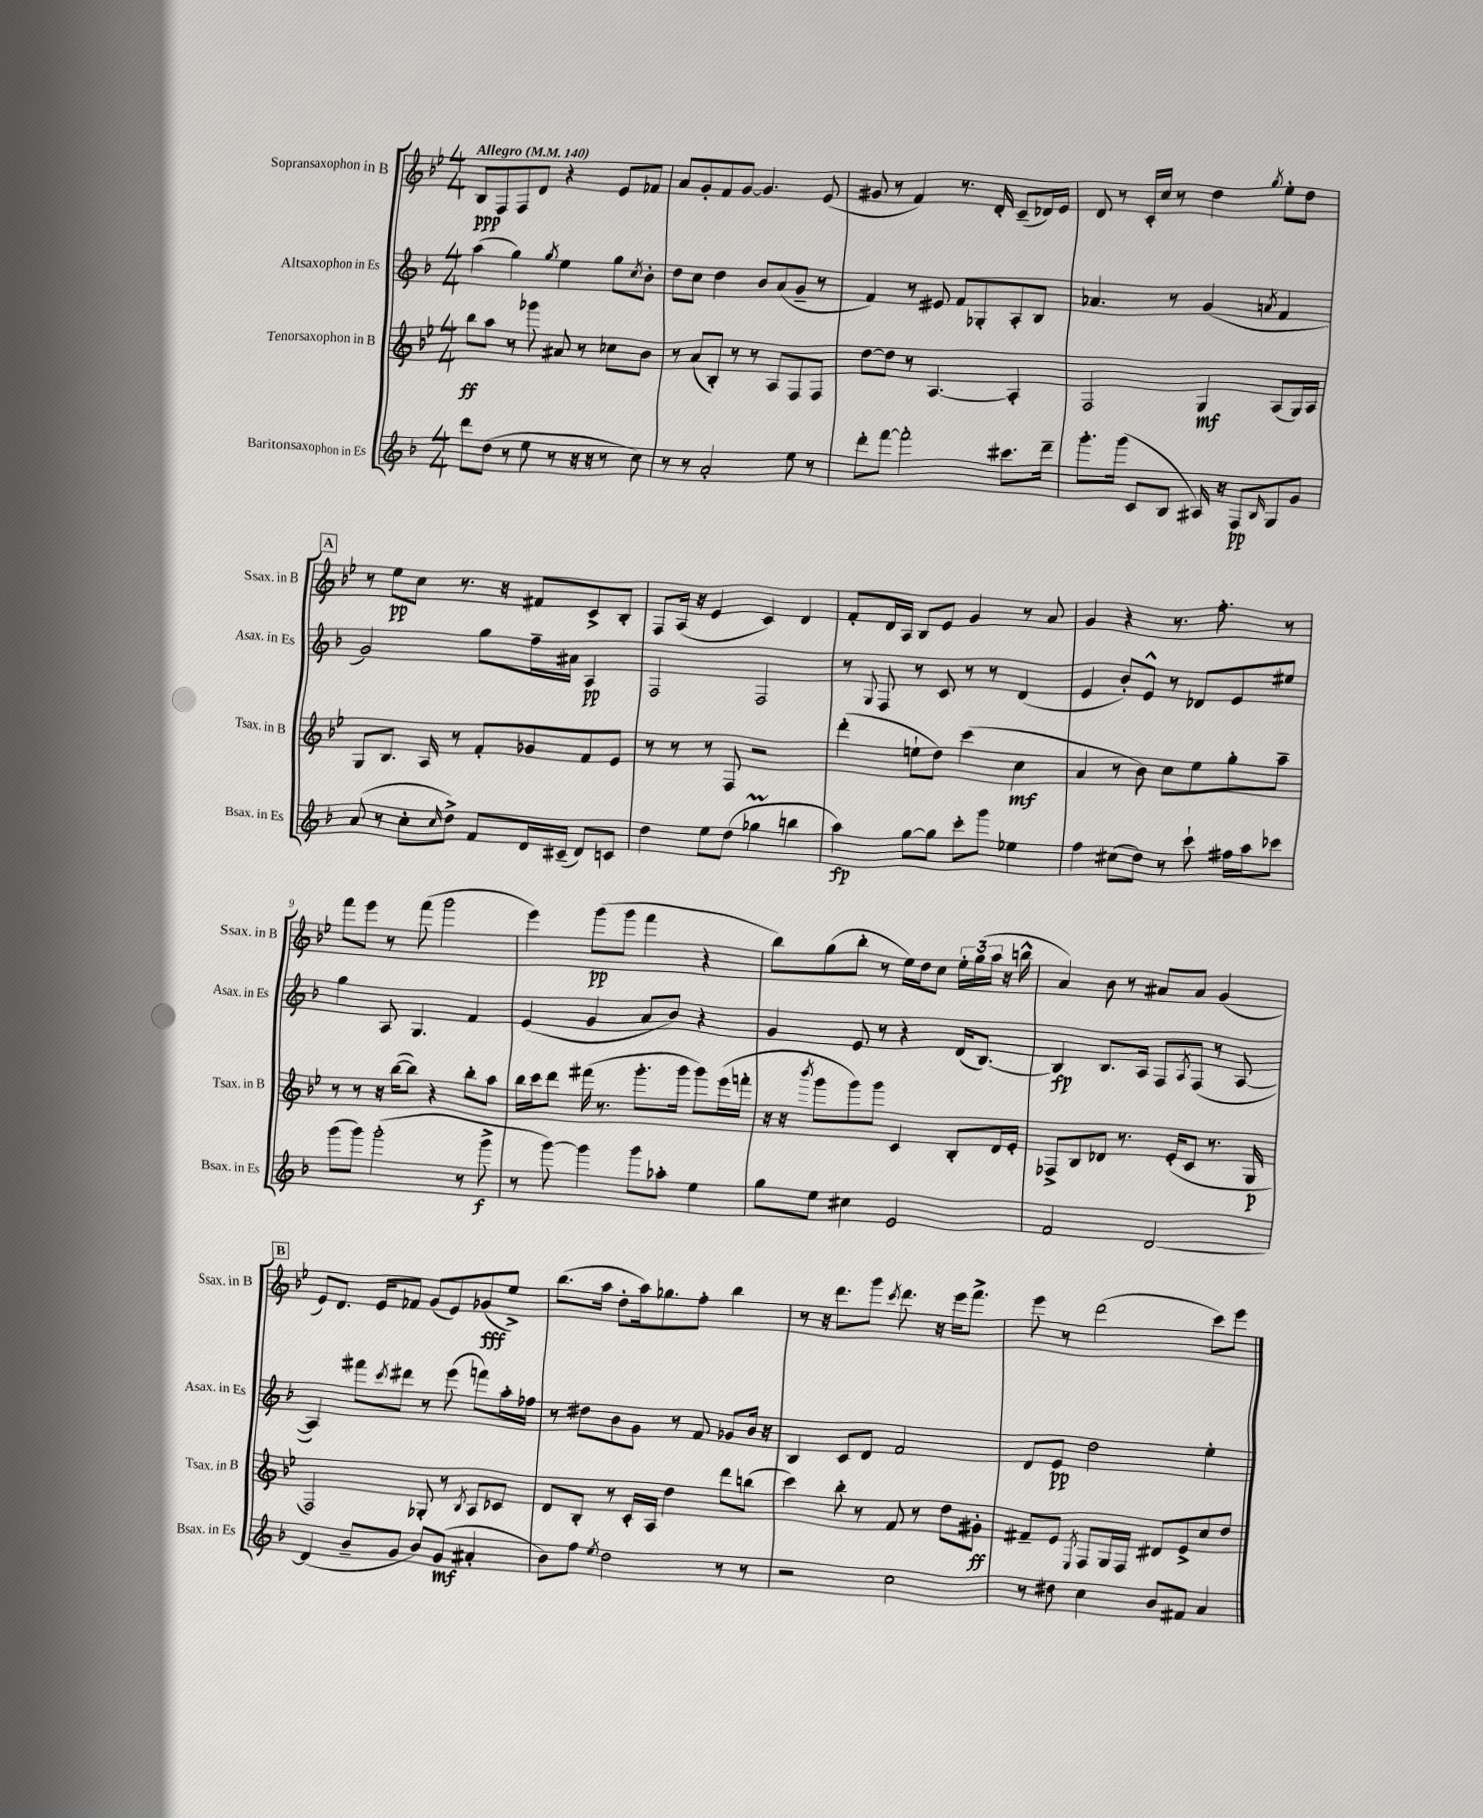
<<
\new StaffGroup <<
\new Staff = "s0" \with { instrumentName = "Sopransaxophon in B" shortInstrumentName = "Ssax. in B" } {
    \clef treble \key bes \major \numericTimeSignature \time 4/4 \tempo "Allegro" 4 = 140
    bes8\ppp f8 f8 d'8 r4 ees'8 fes'8 |
    a'8 g'8-. f'8 g'8~ g'4. ees'8( |
    gis'8 r8 f'4) r8. d'16-. c'8--( des'16) ees'16 |
    d'8 r8 c'16-. c''16 r8 d''4 \acciaccatura { g''8 } ees''8-. d''8 |
    \mark \markup { \box "A" } r8 ees''8\pp c''8 r8. r16 fis'8 c'8-> bes8-. |
    f8 a16( r16 ees'4 c'4) d'4 |
    f'8-. d'16 a16 bes8 ees'8 g'4 r8 a'8 |
    g'4 r4 r8. f''8.-. r8 |
    f'''8 ees'''8 r8 f'''8( g'''2 |
    ees'''4) g'''8\pp( g'''8 f'''4 r4 |
    bes''8) g''8( bes''8-. r8 ees''16) d''16 c''8 \tuplet 3/2 { ees''16-. g''16( a''16 } r16 b''16-^ |
    a'4) bes'8 r8 ais'8 ais'8 g'4( |
    \mark \markup { \box "B" } ees'8) d'8. ees'16 fes'8 g'8( ees'8) ges'8\fff( ees''8->) |
    bes''8.( a''16 d''8-. a''16) ges''8. f''8-. bes''4 |
    r8 r16 d'''8. g'''8 \acciaccatura { c'''8 } d'''8. r16 ees'''16 f'''8.-> |
    ees'''8 r8 d'''2( c'''8) ees'''8 \bar "|." |
}
\new Staff = "s1" \with { instrumentName = "Altsaxophon in Es" shortInstrumentName = "Asax. in Es" } {
    \clef treble \key f \major \numericTimeSignature \time 4/4
    a''4( g''4) \acciaccatura { g''8 } e''4 g''8 \acciaccatura { c''8 } bes'8-. |
    d''8 c''8 d''4 bes'8 a'8( g'8-- r8 |
    f'4) r8 eis'8 f'8 ges8-. a8-. bes8 |
    aes'4. r8 g'4( \acciaccatura { a'8 } f'4 |
    \mark \markup { \box "A" } g'2) g''8 f''16-- ais'16 a4\pp |
    f2 f2 |
    r8 \appoggiatura { g8 } f8 r8 c'8 r8 r8 d'4( |
    e'4 bes'8-.) e'8-^ r8 des'8 e'8 eis''8 |
    g''4 a8 g4. f'4 |
    e'4( g'4 a'8 bes'8) r4 |
    g'4 e'8 r8 r4 d'16( bes8.~) |
    bes4\fp bes8. a16 f8 \acciaccatura { a8 } f8( r8 a8~ |
    \mark \markup { \box "B" } a4) fis'''8 \acciaccatura { c'''8 } dis'''8 r8 e'''8( f'''8) a''16-. fes''16 |
    r8 dis''8 bes'8 g'8 r8 f'8 ges'8 bes'16 r16 |
    bes4 c'8 d'8 f'2 |
    d'8 e'8\pp d''2 e''4-. \bar "|." |
}
\new Staff = "s2" \with { instrumentName = "Tenorsaxophon in B" shortInstrumentName = "Tsax. in B" } {
    \clef treble \key bes \major \numericTimeSignature \time 4/4
    bes''8\ff a''8 r8 ges'''8 ais'8 r8 ces''8 bes'8 |
    r8 a'8( bes8-.) r8 r8 a8 f8 f8 |
    d''8~ d''8 r8 a4.~ a4-. |
    f2 g4\mf a8( g16) a16 |
    \mark \markup { \box "A" } g8 bes8. a16 r8 f'8-. ges'8 f'8 ees'8 |
    r8 r8 r8 f8 r2 |
    d'''4-.( e''8-! d''8) c'''4( c''4\mf |
    a'4 r8 bes'8) c''8 ees''8 g''8-. a''8-- |
    r8 r8 r16 bes''16~( bes''8) r4 bes''8-. a''8 |
    bes''16 c'''16 d'''8 fis'''16( r8. g'''8.-. g'''16 g'''8) ees'''16( f'''16-. |
    r16 r16 \acciaccatura { bes'''8 } g'''8 g'''8) g'''8 c'4 bes8-. d'16 ees'16-. |
    fes8-> bes8 des'8 r8. ees'16-.( c'8 r8. g16\p |
    \mark \markup { \box "B" } f2) ges8-. r8 \acciaccatura { bes8 } a8 ces'8 |
    d'8 bes8-. r8 c'16-. a16 d''4 d'''8 b''8( |
    c'''4) bes''8-. r8 f'8 r8 d''8 gis'8-.\ff |
    fis'8-- ees'8 \acciaccatura { ees8 } f8 g16 f16 dis'8 ees'8-> c''8 d''8 \bar "|." |
}
\new Staff = "s3" \with { instrumentName = "Baritonsaxophon in Es" shortInstrumentName = "Bsax. in Es" } {
    \clef treble \key f \major \numericTimeSignature \time 4/4
    d'''8 d''8( r8 e''8 r8 r16 r16 r8 c''8) |
    r8 r8 a'2-. e''8 r8 |
    d'''8-. f'''8~ f'''2-. cis'''8. d'''16-- |
    g'''8.-. g'''16( c'8 bes8 ais16) r16 f8\pp \grace { bes16 } g8 g'8 |
    \mark \markup { \box "A" } a'8( r8 c''8-. \grace { c''16 } d''8->) f'8 d'16 cis'16--( d'8) c'8 |
    d''4 e''8 d''8( ges''4\prall b''4 |
    a''4\fp) g''8~ g''8 c'''8-. g'''8 ees''4 |
    f''4 cis''8( d''8) r8 c'''8-! fis''16 a''16 ces'''8 |
    g'''8( g'''8) g'''2-.( r8 g'''8->\f |
    r8 g'''8~) g'''4 g'''8 aes''8-. e''4 |
    g''8 e''8 cis''4 e'2 |
    f'2 d'2~ |
    \mark \markup { \box "B" } d'4( bes'8-- g'8 bes'8) g'8\mf( ais'4-. |
    bes'8) f''8 \acciaccatura { e''8 } d''2 r8 r8 |
    r2 c''2 |
    r8 dis''8 c''4 bes'8 fis'8 a'4 \bar "|." |
}
>>
>>
